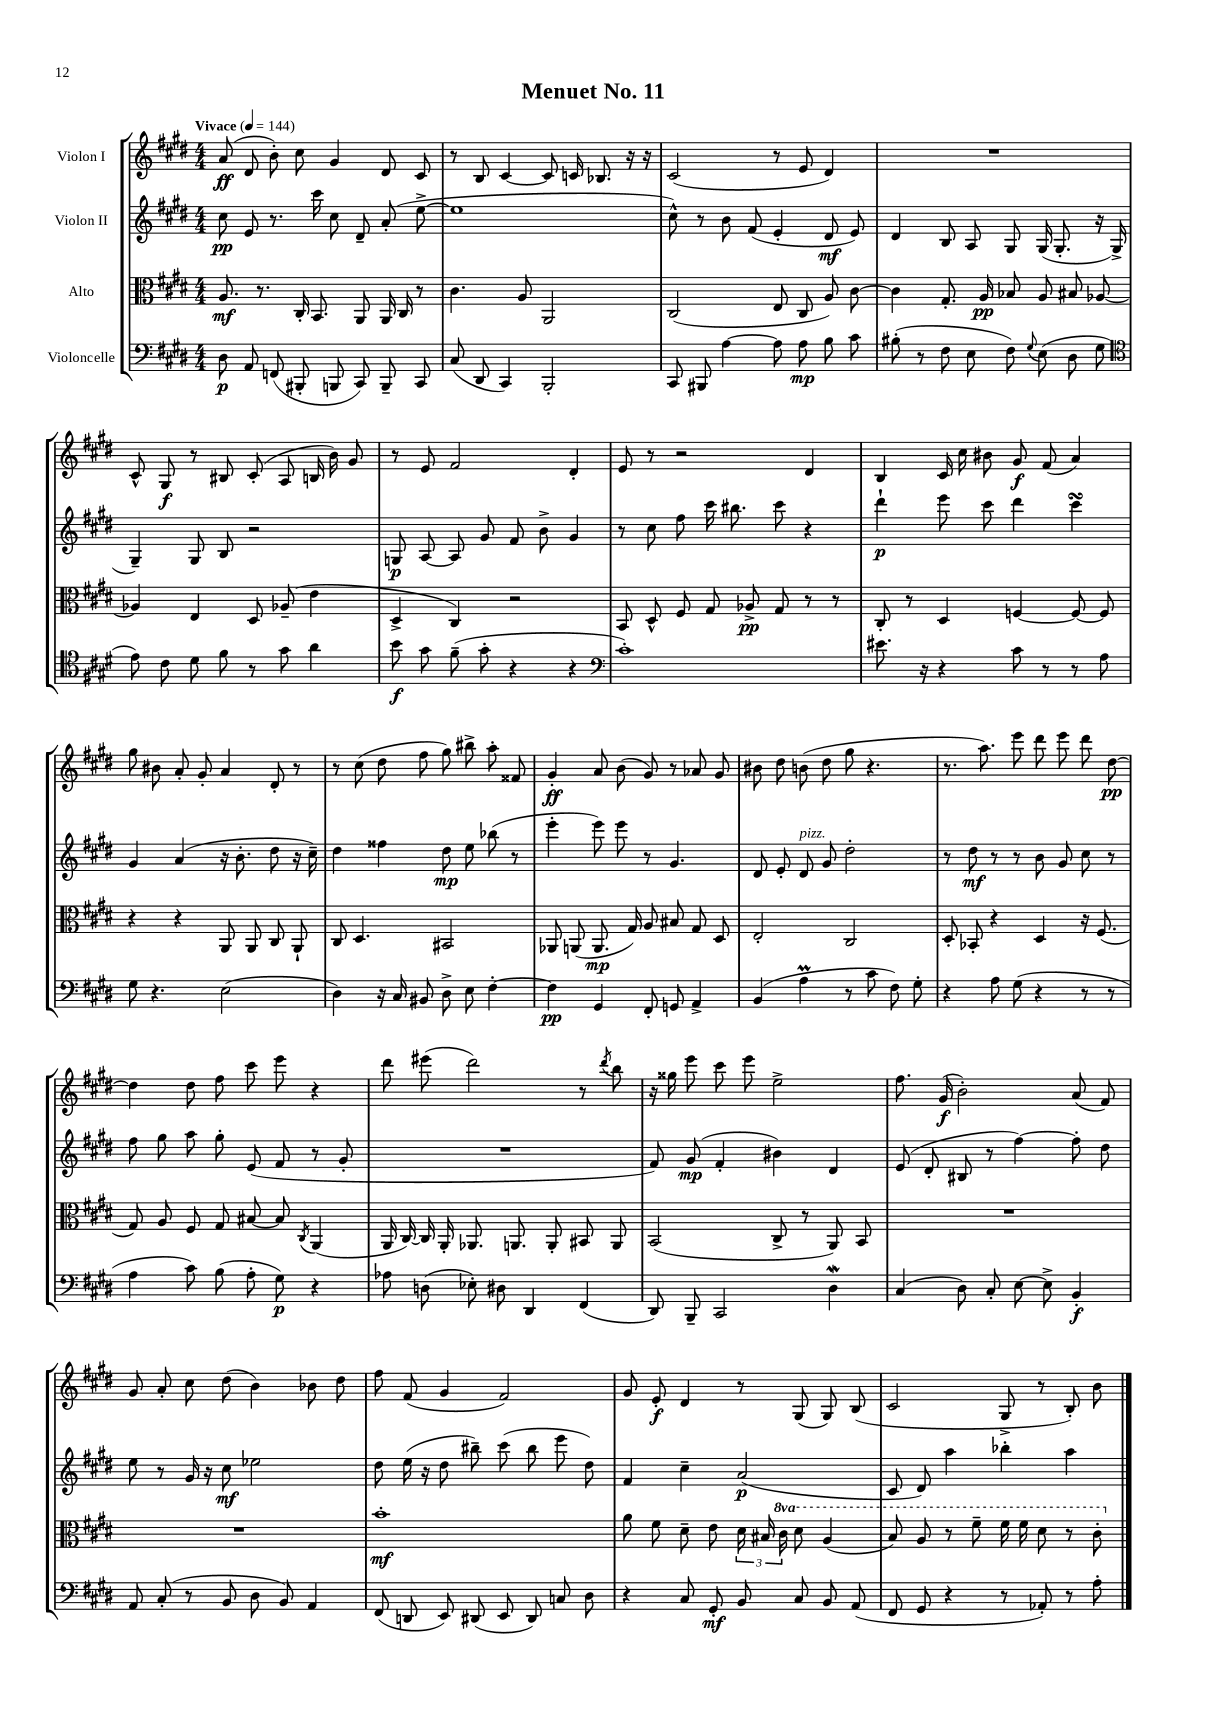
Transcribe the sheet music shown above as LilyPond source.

\header { title = "Menuet No. 11" }
<<
\new StaffGroup <<
\new Staff = "s0" \with { instrumentName = "Violon I" } {
    \clef treble \key e \major \numericTimeSignature \time 4/4 \tempo "Vivace" 4 = 144
    \autoBeamOff a'8\ff( dis'8 b'8-.) cis''8 gis'4 dis'8 cis'8 |
    r8 b8 cis'4~ cis'8 c'16 bes8. r16 r16 |
    cis'2( r8 e'8 dis'4) |
    R1 |
    cis'8-^ gis8\f r8 bis8 cis'8-.( a8 b16 b'16) gis'8 |
    r8 e'8 fis'2 dis'4-. |
    e'8 r8 r2 dis'4 |
    b4 cis'16 cis''16 bis'8 gis'8\f fis'8( a'4) |
    gis''8 bis'8 a'8-. gis'8-. a'4 dis'8-. r8 |
    r8 cis''8( dis''8 fis''8 gis''8) bis''8-> a''8-. fisis'8 |
    gis'4-.\ff a'8 b'8( gis'8) r8 aes'8 gis'8 |
    bis'8 dis''8 b'8( dis''8 gis''8 r4. |
    r8. a''8.) e'''8 dis'''8 e'''8 dis'''8 dis''8~\pp |
    dis''4 dis''8 fis''8 cis'''8 e'''8 r4 |
    dis'''8 eis'''8( dis'''2) r8 \acciaccatura { dis'''8 } b''8 |
    r16 gisis''16 e'''8 cis'''8 e'''8 e''2-> |
    fis''8. gis'16\f( b'2-.) a'8( fis'8) |
    gis'8 a'8-. cis''8 dis''8( b'4) bes'8 dis''8 |
    fis''8 fis'8( gis'4 fis'2) |
    gis'8 e'8-.\f dis'4 r8 gis8( gis8) b8( |
    cis'2 gis8-> r8 b8-.) b'8 \bar "|." |
}
\new Staff = "s1" \with { instrumentName = "Violon II" } {
    \clef treble \key e \major \numericTimeSignature \time 4/4
    \autoBeamOff cis''8\pp e'8 r8. cis'''16 cis''8 dis'8-- a'8-.( e''8~-> |
    e''1 |
    cis''8-^) r8 b'8 fis'8( e'4-. dis'8\mf e'8) |
    dis'4 b8 a8 gis8 gis16( gis8.-. r16 gis16-> |
    gis4--) gis8 b8 r2 |
    g8\p a8~ a8 gis'8 fis'8 b'8-> gis'4 |
    r8 cis''8 fis''8 cis'''16 bis''8. cis'''8 r4 |
    dis'''4-!\p e'''8 cis'''8 dis'''4 cis'''4\turn |
    gis'4 a'4( r16 b'8.-. dis''8 r16 cis''16--) |
    dis''4 fisis''4 dis''8\mp e''8 bes''8( r8 |
    e'''4-. e'''8) e'''8 r8 gis'4. |
    dis'8 e'8-. dis'8^\markup { \italic "pizz." } gis'8 dis''2-. |
    r8 dis''8\mf r8 r8 b'8 gis'8 cis''8 r8 |
    fis''8 gis''8 a''8 gis''8-. e'8( fis'8 r8 gis'8-. |
    R1 |
    fis'8) gis'8\mp( fis'4-. bis'4) dis'4 |
    e'8( dis'8-. bis8 r8 fis''4~) fis''8-. dis''8 |
    e''8 r8 gis'16 r16 cis''8\mf ees''2 |
    dis''8 e''16( r16 dis''8 bis''8--) cis'''8( bis''8 e'''8 dis''8) |
    fis'4 cis''4-- a'2\p( |
    cis'8 dis'8) a''4 bes''4-. a''4 \bar "|." |
}
\new Staff = "s2" \with { instrumentName = "Alto" } {
    \clef alto \key e \major \numericTimeSignature \time 4/4 \set Staff.ottavationMarkups = #ottavation-simple-ordinals
    \autoBeamOff a8.\mf r8. cis16-. b,8. a,8 a,16 cis16 r8 |
    cis'4. a8 a,2 |
    cis2( e8 cis8 a8) cis'8~ |
    cis'4 gis8.-. a16\pp bes8 a8 bis8 aes8~ |
    aes4 e4 dis8 aes8--( e'4 |
    dis4-> cis4) r2 |
    b,8 dis8-^ fis8 gis8 aes8->\pp gis8 r8 r8 |
    cis8-. r8 dis4 f4~ f8~ f8 |
    r4 r4 a,8 a,8 cis8 a,8-! |
    cis8 dis4. bis,2 |
    aes,8 a,8( a,8.\mp gis16) a8 bis8 gis8 dis8 |
    e2-. cis2 |
    dis8-. bes,8-. r4 dis4 r16 fis8.( |
    gis8) a8 fis8 gis8 bis8~ bis8 \acciaccatura { cis8 } a,4( |
    a,16 cis16~) cis16 a,16-. aes,8. a,8. a,8-. bis,8 a,8 |
    b,2( cis8-> r8 a,8) b,8 |
    R1 |
    R1 |
    b'1-.\mf |
    a'8 fis'8 dis'8-- e'8 \tuplet 3/2 { dis'16 bis16 \ottava #1 cis''16 } dis''8 a'4( |
    b'8) a'8 r8 fis''8-- fis''16 fis''16 dis''8 r8 cis''8-. \ottava #0 \bar "|." |
}
\new Staff = "s3" \with { instrumentName = "Violoncelle" } {
    \clef bass \key e \major \numericTimeSignature \time 4/4
    \autoBeamOff dis8\p a,8 f,8( bis,,8-. b,,8 cis,8) b,,8-- cis,8 |
    cis8( dis,8 cis,4) b,,2-. |
    cis,8 bis,,8 a4~ a8 a8\mp b8 cis'8 |
    bis8-.( r8 fis8 e8 fis8) \appoggiatura { gis8 } e8( dis8 gis8 |
    \clef tenor e'8) cis'8 dis'8 fis'8 r8 gis'8 a'4 |
    b'8\f gis'8 fis'8--( gis'8-. r4 r4 |
    \clef bass cis'1-.) |
    eis'8. r16 r4 cis'8 r8 r8 a8 |
    gis8 r4. e2( |
    dis4) r16 cis16 bis,8 dis8-> e8 fis4~-. |
    fis4\pp gis,4 fis,8-. g,8 a,4-> |
    b,4( a4\prall r8 cis'8 fis8) gis8-. |
    r4 a8 gis8( r4 r8 r8 |
    a4 cis'8) b8( a8-. gis8\p) r4 |
    aes8 d8( ees8-.) dis8 dis,4 fis,4( |
    dis,8) b,,8-- cis,2 dis4\mordent |
    cis4( dis8) cis8-. e8~ e8-> b,4-.\f |
    a,8 cis8-.( r8 b,8 dis8 b,8) a,4 |
    fis,8( d,8 e,8) dis,8( e,8 dis,8) c8 dis8 |
    r4 cis8 gis,8-.\mf b,8 cis8 b,8 a,8( |
    fis,8 gis,8 r4 r8 aes,8-.) r8 a8-. \bar "|." |
}
>>
>>
\layout { \context { \Score \remove "Bar_number_engraver" } }
